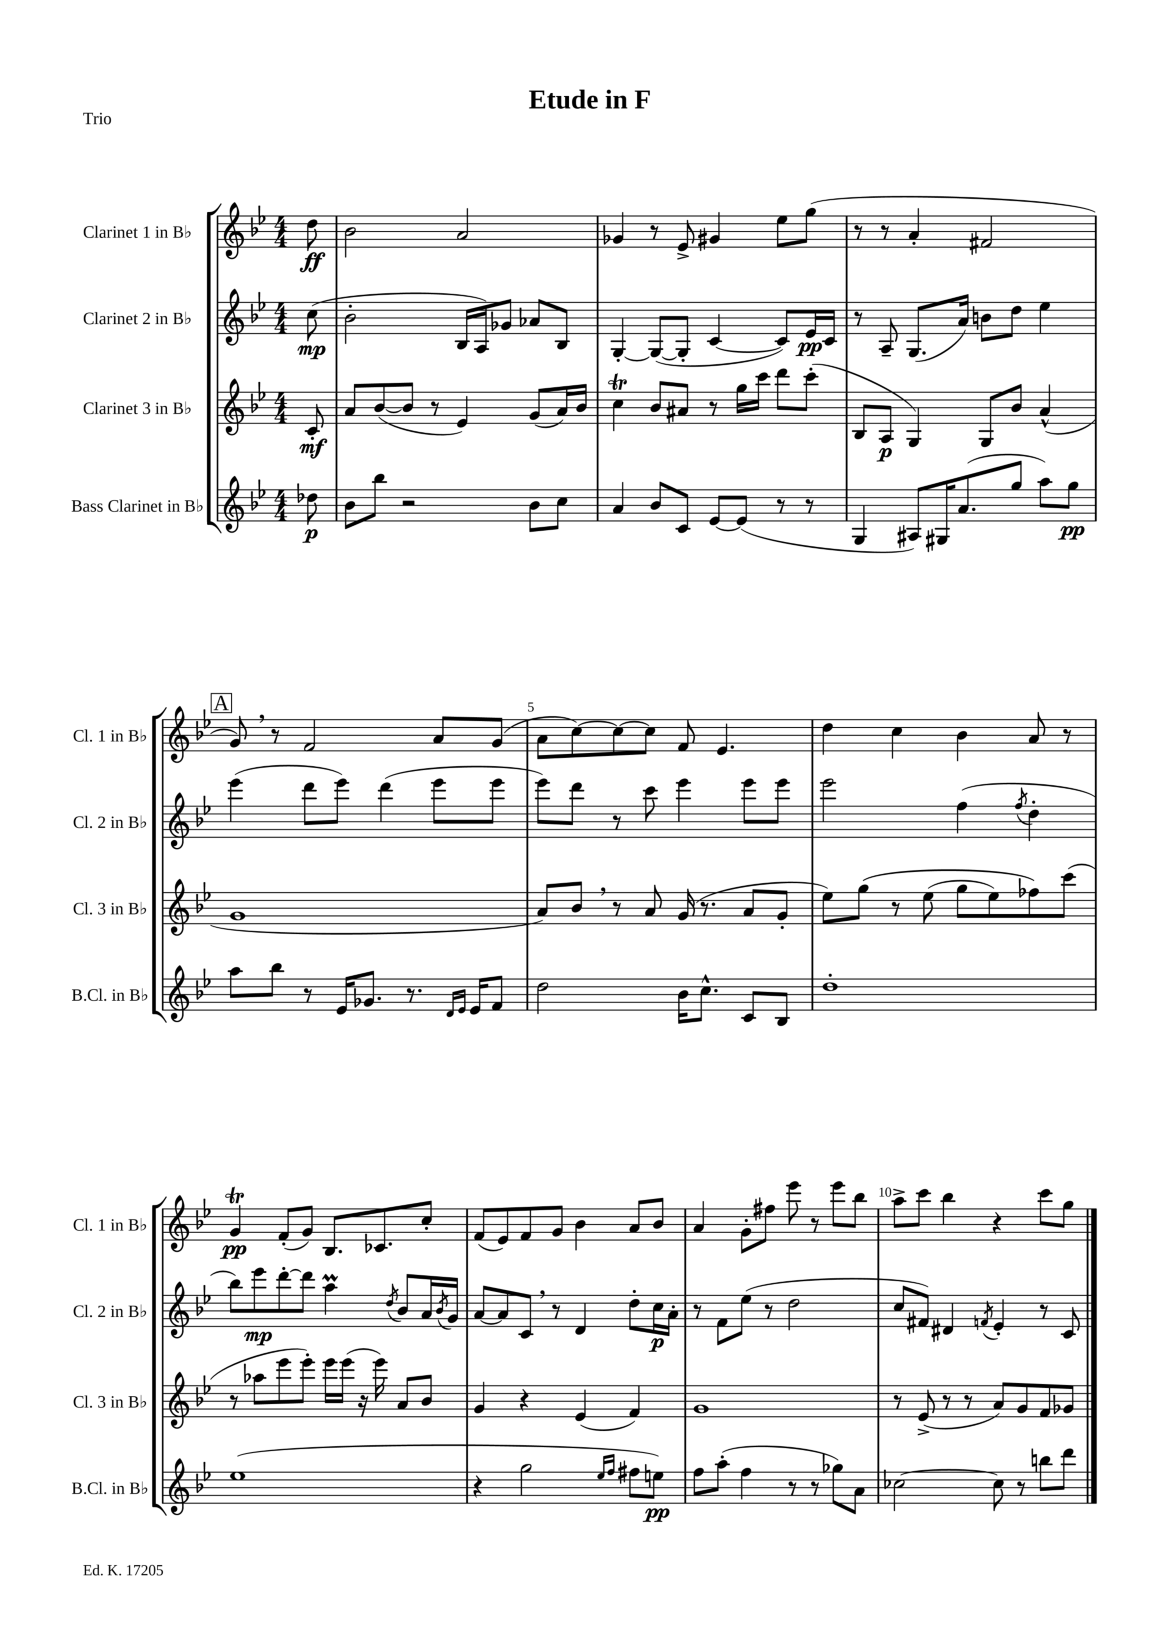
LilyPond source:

\header { title = "Etude in F" piece = "Trio" }
<<
\new StaffGroup <<
\new Staff = "s0" \with { instrumentName = "Clarinet 1 in Bb" shortInstrumentName = "Cl. 1 in Bb" } {
    \clef treble \key bes \major \numericTimeSignature \time 4/4 \partial 8
    d''8\ff |
    bes'2 a'2 |
    ges'4 r8 ees'8-> gis'4 ees''8 g''8( |
    r8 r8 a'4-. fis'2 |
    \mark \markup { \box "A" } g'8) \breathe r8 f'2 a'8 g'8( |
    a'8 c''8~) c''8~ c''8 f'8 ees'4. |
    d''4 c''4 bes'4 a'8 r8 |
    g'4\trill\pp f'8-.( g'8) bes8. ces'8. c''8-. |
    f'8( ees'8) f'8 g'8 bes'4 a'8 bes'8 |
    a'4 g'8-. fis''8 ees'''8 r8 ees'''8 bes''8 |
    a''8-> c'''8 bes''4 r4 c'''8 g''8 \bar "|." |
}
\new Staff = "s1" \with { instrumentName = "Clarinet 2 in Bb" shortInstrumentName = "Cl. 2 in Bb" } {
    \clef treble \key bes \major \numericTimeSignature \time 4/4 \partial 8
    c''8\mp( |
    bes'2-. bes16 a16) ges'8 aes'8 bes8 |
    g4~-. g8~( g8-. c'4~ c'8) ees'16\pp c'16 |
    r8 a8-- g8.( a'16) b'8 d''8 ees''4 |
    \mark \markup { \box "A" } ees'''4( d'''8 ees'''8) d'''4( ees'''8 ees'''8 |
    ees'''8) d'''8 r8 c'''8 ees'''4 ees'''8 ees'''8 |
    ees'''2 f''4( \acciaccatura { f''8 } d''4-. |
    bes''8) ees'''8\mp d'''8~-. d'''8 a''4\prall \acciaccatura { d''8 } bes'8 a'16 \acciaccatura { bes'8 } g'16 |
    a'8~ a'8 c'8 \breathe r8 d'4 d''8-. c''16\p a'16-. |
    r8 f'8 ees''8( r8 d''2 |
    c''8 fis'8) dis'4 \acciaccatura { f'8 } ees'4-. r8 c'8 \bar "|." |
}
\new Staff = "s2" \with { instrumentName = "Clarinet 3 in Bb" shortInstrumentName = "Cl. 3 in Bb" } {
    \clef treble \key bes \major \numericTimeSignature \time 4/4 \partial 8
    c'8-.\mf |
    a'8 bes'8~( bes'8 r8 ees'4) g'8( a'16) bes'16 |
    c''4\trill bes'8 ais'8 r8 g''16 c'''16 d'''8 c'''8-.( |
    bes8 a8\p g4) g8 bes'8 a'4-^( |
    \mark \markup { \box "A" } g'1 |
    a'8) bes'8 \breathe r8 a'8 g'16( r8. a'8 g'8-. |
    ees''8) g''8\( r8 ees''8( g''8 ees''8) fes''8\) c'''8( |
    r8 aes''8 ees'''8 ees'''8-.) ees'''16 ees'''16( r16 ees'''16) a'8 bes'8 |
    g'4 r4 ees'4( f'4) |
    g'1 |
    r8 ees'8->( r8 r8 a'8) g'8 f'8 ges'8 \bar "|." |
}
\new Staff = "s3" \with { instrumentName = "Bass Clarinet in Bb" shortInstrumentName = "B.Cl. in Bb" } {
    \clef treble \key bes \major \numericTimeSignature \time 4/4 \partial 8
    des''8\p |
    bes'8 bes''8 r2 bes'8 c''8 |
    a'4 bes'8 c'8 ees'8~ ees'8( r8 r8 |
    g4 ais8) gis16 a'8.( g''8 a''8) g''8\pp |
    \mark \markup { \box "A" } a''8 bes''8 r8 ees'16 ges'8. r8. \grace { d'16 ees'16 } ees'16 f'8 |
    d''2 bes'16 c''8.-^ c'8 bes8 |
    d''1-. |
    ees''1( |
    r4 g''2 \grace { ees''16 f''16 } fis''8 e''8\pp) |
    f''8 a''8-.( f''4 r8 r8 ges''8) a'8 |
    ces''2~ ces''8 r8 b''8 d'''8 \bar "|." |
}
>>
>>
\layout { \context { \Score \override BarNumber.break-visibility = ##(#f #t #t) barNumberVisibility = #(every-nth-bar-number-visible 5) } }
